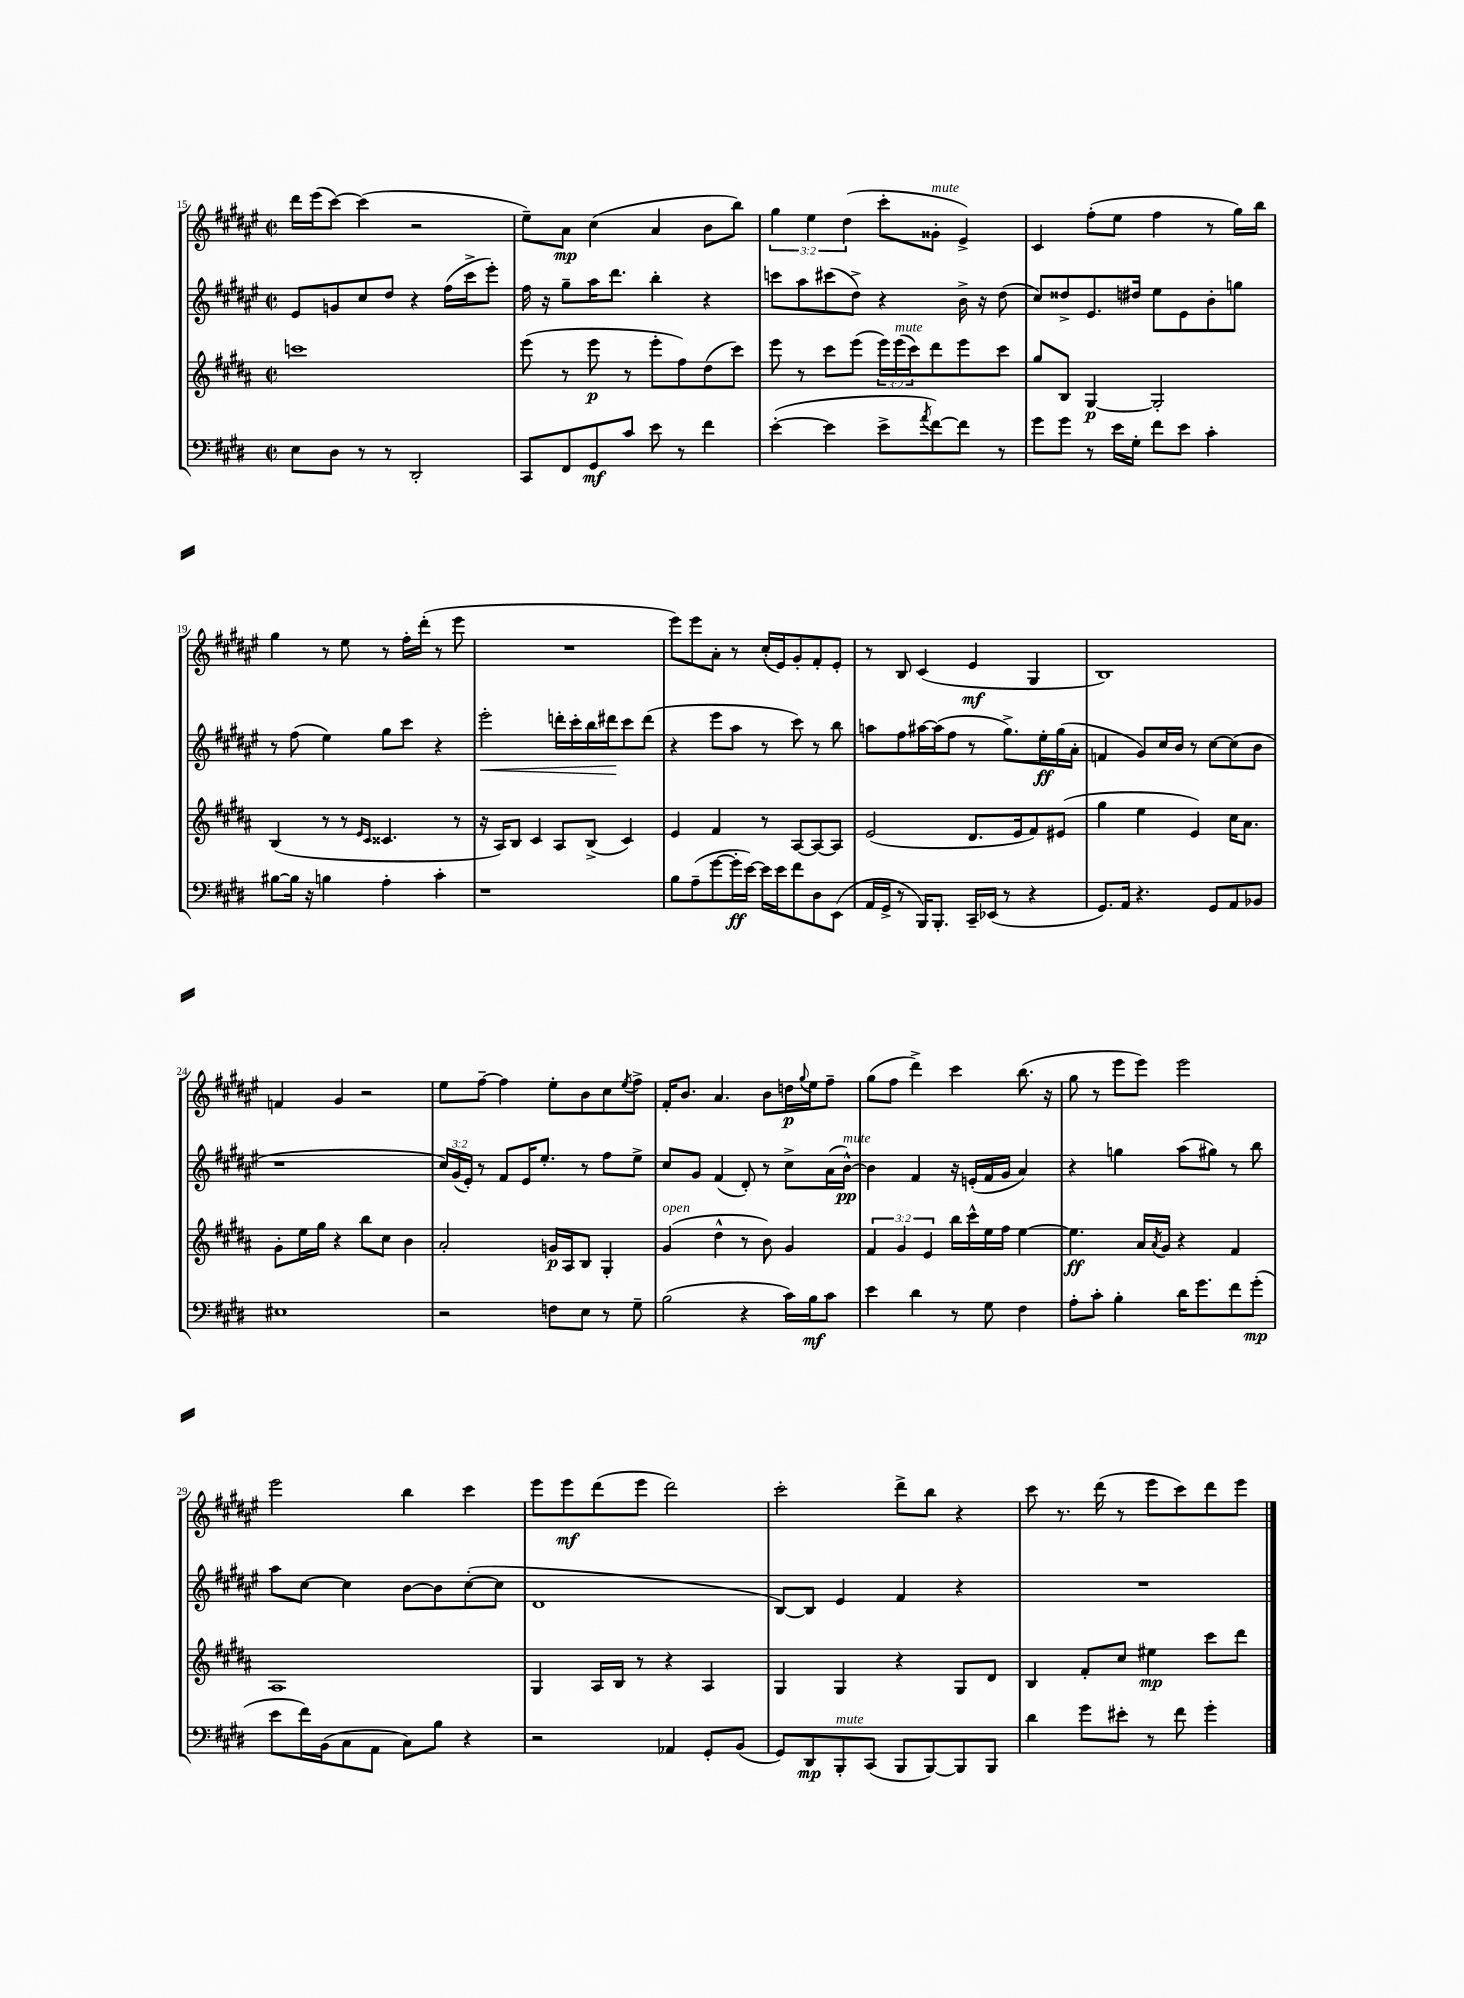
<<
\new StaffGroup <<
\new Staff = "s0" {
    \clef treble \key fis \major \defaultTimeSignature \time 2/2 \override Staff.TupletNumber.text = #tuplet-number::calc-fraction-text
    dis'''16 eis'''16( cis'''8~) cis'''4( r2 |
    eis''8--) ais'8\mp cis''4( ais'4 b'8 b''8) |
    \tuplet 3/2 { gis''4 eis''4 dis''4( } cis'''8-. gisis'8-.^\markup { \italic "mute" } eis'4->) |
    cis'4 fis''8-.( eis''8 fis''4 r8 gis''16) b''16 |
    gis''4 r8 eis''8 r8 fis''16-. dis'''16-.( r8 eis'''8 |
    R1 |
    eis'''8) eis'''8 ais'8-. r8 cis''16-.( eis'16) gis'8-. fis'8-. eis'8-. |
    r8 b8 cis'4( eis'4\mf gis4 |
    b1) |
    f'4 gis'4 r2 |
    eis''8 fis''8~-- fis''4 eis''8-. b'8 cis''8 \acciaccatura { eis''8 } fis''8-> |
    fis'16-. b'8. ais'4. b'8 d''16\p \appoggiatura { gis''8 } eis''16 fis''8-- |
    gis''8( fis''8 dis'''4->) cis'''4 b''8.( r16 |
    gis''8 r8 eis'''8 eis'''8) eis'''2 |
    eis'''2 b''4 cis'''4 |
    eis'''8 eis'''8\mf dis'''8( eis'''8 dis'''2) |
    cis'''2-. dis'''8-> b''8 r4 |
    cis'''8 r8. dis'''16( r8 eis'''8 cis'''8) dis'''8 eis'''8 \bar "|." |
}
\new Staff = "s1" {
    \clef treble \key fis \major \defaultTimeSignature \time 2/2 \override Staff.TupletNumber.text = #tuplet-number::calc-fraction-text
    eis'8 g'8 cis''8 dis''8 r4 fis''16( cis'''16-> eis'''8-.) |
    fis''16 r16 gis''8-- ais''16 dis'''8. b''4-. r4 |
    c'''8 ais''8 cis'''8( dis''8->) r4 b'16-> r16 dis''8( |
    cis''8) disis''8-> eis'8. dis''16 eis''8 eis'8 b'8-. g''8 |
    r8 fis''8( eis''4) gis''8 cis'''8 r4 |
    eis'''2-.\< d'''16-. cis'''16-. b''16 dis'''16\! cis'''8 dis'''8( |
    r4 eis'''8 ais''8 r8 cis'''8) r8 b''8 |
    a''8 fis''8 ais''16~ ais''16( fis''8 r8 gis''8.->) eis''16-.\ff gis''16( ais'16-. |
    f'4 gis'8) cis''16 b'16 r8 cis''8~ cis''8( b'8 |
    r1 |
    \tuplet 3/2 { cis''16) gis'16( eis'16-.) } r8 fis'8 eis'16 eis''8.-. r8 fis''8 eis''8-> |
    cis''8 gis'8 fis'4( dis'8-.) r8 cis''8-> ais'16( b'16~-^\pp^\markup { \italic "mute" }) |
    b'4 fis'4 r16 e'16-.( fis'16 gis'16 ais'4) |
    r4 g''4 ais''8( gis''8) r8 b''8 |
    ais''8 cis''8~ cis''4 b'8~ b'8 cis''8~-.( cis''8 |
    dis'1 |
    b8~) b8 eis'4 fis'4 r4 |
    R1 \bar "|." |
}
\new Staff = "s2" {
    \clef treble \key b \major \defaultTimeSignature \time 2/2 \override Staff.TupletNumber.text = #tuplet-number::calc-fraction-text
    c'''1 |
    e'''8( r8 e'''8\p r8 e'''8-. fis''8) dis''8( cis'''8) |
    e'''8 r8 cis'''8 e'''8( \tuplet 3/2 { e'''16) e'''16^\markup { \italic "mute" }( cis'''16) } dis'''8 e'''8 cis'''8 |
    gis''8 b8 gis4~\p gis2-. |
    b4( r8 r8 \grace { e'16 cis'16 } cisis'4. r8 |
    r16 ais16) b8 cis'4 ais8 b8->( cis'4) |
    e'4 fis'4 r8 ais8~ ais8~ ais8 |
    e'2( dis'8. e'16 fis'8) eis'8( |
    gis''4 e''4 e'4) cis''16 ais'8. |
    gis'8-. e''16 gis''16 r4 b''8 cis''8 b'4 |
    ais'2-. g'16\p ais16 b8 gis4-. |
    gis'4^\markup { \italic "open" }( dis''4-^ r8 b'8) gis'4 |
    \tuplet 3/2 { fis'4 gis'4 e'4 } b''16 cis'''16-^ e''16 fis''16 e''4~ |
    e''4.\ff ais'16 \acciaccatura { ais'8 } gis'16 r4 fis'4 |
    ais1 |
    gis4 ais16 b16 r8 r4 ais4 |
    gis4 gis4 r4 gis8 dis'8 |
    b4 fis'8-. cis''8 eis''4\mp cis'''8 dis'''8 \bar "|." |
}
\new Staff = "s3" {
    \clef bass \key e \major \defaultTimeSignature \time 2/2
    e8 dis8 r8 r8 dis,2-. |
    cis,8 fis,8 gis,8\mf cis'8 e'8 r8 fis'4 |
    e'4~-.( e'4 e'8-> \acciaccatura { a'8 } fis'8~) fis'8 r8 |
    gis'8 gis'8 r8 e'16 gis16-. fis'8 e'8 cis'4-. |
    bis8~ bis16 r16 b4 a4-. cis'4-. |
    r1 |
    b8 a8--( gis'8~ gis'16-.\ff e'16~) e'16 e'16 fis'8 dis8 e,8( |
    a,16 gis,16-> r8 b,,16) b,,8.-. cis,16-- ees,16( r8 r4 |
    gis,8.) a,16 r4. gis,8 a,8 bes,8 |
    eis1 |
    r2 f8 e8 r8 gis8-- |
    b2( r4 cis'16) b16\mf cis'8 |
    e'4 dis'4 r8 gis8 fis4 |
    a8-. cis'8-. b4-. dis'16 gis'8. fis'8 gis'8-.\mp( |
    e'8 fis'16) b,16( cis8 a,8 cis8) b8 r4 |
    r2 aes,4 gis,8-. b,8( |
    gis,8) dis,8\mp b,,8-.^\markup { \italic "mute" } cis,8( b,,8 b,,8~) b,,8 b,,8 |
    dis'4 gis'8 eis'8-. r8 fis'8 gis'4-. \bar "|." |
}
>>
>>
\layout { \context { \Score currentBarNumber = #15 } }
